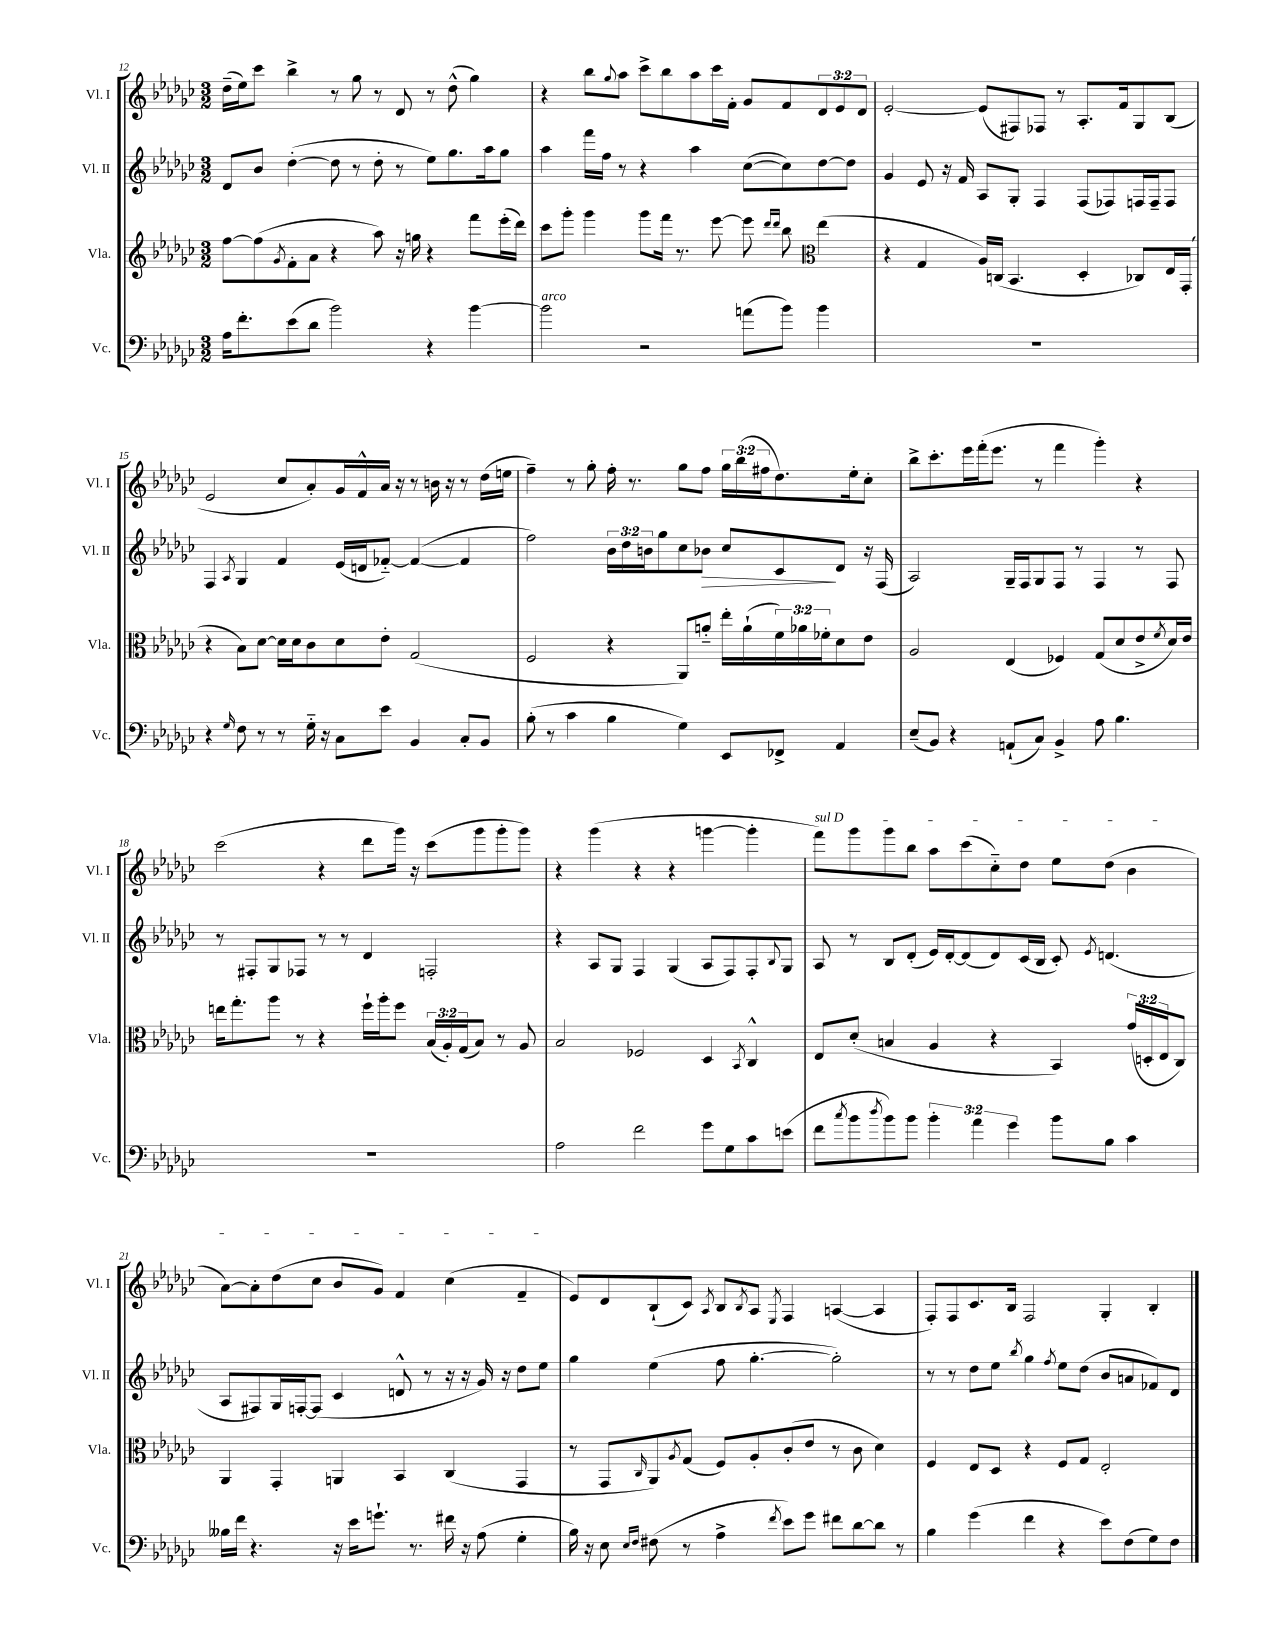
<<
\new StaffGroup <<
\new Staff = "s0" \with { instrumentName = "Vl. I" shortInstrumentName = "Vl. I" } {
    \clef treble \key ges \major \numericTimeSignature \time 3/2 \override Staff.TupletNumber.text = #tuplet-number::calc-fraction-text
    des''16--( ees''16) ces'''8 bes''4-> r8 ges''8 r8 des'8 r8 des''8-^( ges''4) |
    r4 bes''8 \appoggiatura { ges''8 } aes''8 ces'''8-> bes''8 aes''8 ces'''16 f'16-. ges'8 f'8 \tuplet 3/2 { des'8 ees'8 des'8 } |
    ees'2~-. ees'8( fis8) fes8 r8 aes8.-. f'16 ges8 bes8( |
    ees'2 ces''8 aes'8-.) ges'16 f'16-^ aes'16 r16 r8 b'16 r16 r8 des''16( e''16 |
    f''4--) r8 ges''8-. f''16-. r8. ges''8 f''8 \tuplet 3/2 { ges''16 bes''16( fis''16 } des''8.) ees''16-. ces''8-. |
    bes''8-> ces'''8.-. ees'''16 f'''16-.( ees'''8. r8 f'''4 ges'''4-.) r4 |
    ces'''2( r4 des'''8 ges'''16) r16 ces'''8( ges'''8 ges'''8-. ges'''8) |
    r4 ges'''4( r4 r4 g'''4~ g'''4-. |
    \once \override TextSpanner.bound-details.left.text = \markup { \italic "sul D" } f'''8\startTextSpan) ges'''8 ges'''8 bes''8 aes''8 ces'''8( ces''8-_) des''8 ees''8 des''8( bes'4 |
    aes'8~) aes'8-. des''8( ces''8 bes'8 ges'8) f'4 ces''4( f'4--\stopTextSpan |
    ees'8) des'8 bes8-!( ces'8) \acciaccatura { aes8 } bes8 \acciaccatura { bes8 } aes8 \acciaccatura { ees8 } f4 a4~( a4 |
    f8-.) f8 ces'8. bes16 f2 ges4-. bes4-. \bar "|." |
}
\new Staff = "s1" \with { instrumentName = "Vl. II" shortInstrumentName = "Vl. II" } {
    \clef treble \key ges \major \numericTimeSignature \time 3/2 \override Staff.TupletNumber.text = #tuplet-number::calc-fraction-text
    des'8 bes'8 des''4~-.( des''8 r8 des''8-. r8 ees''8) ges''8. aes''16 ges''8 |
    aes''4 f'''16 f''16 r8 r4 aes''4 ces''8~( ces''8) des''8~ des''8 |
    ges'4 ees'8 r16 f'16 aes8 ges8-. f4 f8( fes8) f16 f16-- f8 |
    f4 \acciaccatura { aes8 } ges4 f'4 ees'16( d'16 fes'8~-_) fes'4~( fes'4 |
    f''2) \tuplet 3/2 { bes'16 des''16 b'16 } ges''8 ces''8 bes'8\> ces''8 ces'8\! des'8 r16 f16( |
    aes2) ges16-- f16 ges8 f8 r8 f4 r8 f8 |
    r8 fis8-. ges8 fes8 r8 r8 des'4 f2-. |
    r4 aes8 ges8 f4 ges4( aes8 f8) f8-. \appoggiatura { bes8 } ges8 |
    aes8 r8 bes8 des'8-.( ees'16) des'16~-. des'8( des'8) ces'16( bes16 ces'8-.) \acciaccatura { ees'8 } d'4.( |
    aes8 fis8) ges16 f16~-. f8( ces'4 d'8-^ r8 r16 r16 ges'16) r16 des''8 ees''8 |
    ges''4 ees''4( f''8 ges''4.~-. ges''2-.) |
    r8 r8 des''8 ees''8 \acciaccatura { bes''8 } ges''4 \acciaccatura { f''8 } ees''8 des''8( bes'8 a'8 fes'8) des'8 \bar "|." |
}
\new Staff = "s2" \with { instrumentName = "Vla." shortInstrumentName = "Vla." } {
    \clef treble \key ges \major \numericTimeSignature \time 3/2 \override Staff.TupletNumber.text = #tuplet-number::calc-fraction-text
    f''8~ f''8( \acciaccatura { ges'8 } f'8-. aes'8 r4 aes''8) r16 g''16 r4 f'''8 ees'''16-.( des'''16) |
    ces'''8 ges'''8-. ges'''4 ges'''8 f'''16 r8. ees'''8~ ees'''8 \grace { des'''16 des'''16 } bes''8 \clef alto ees''4( |
    r4 ges4 aes16) c16( bes,4. des4-. ces8) ees16 ges,16-.( |
    r4 bes8) des'8~ des'16 des'16 ces'8 des'8 ees'8-. ges2( |
    f2 r4 aes,8) a'8-_ ees''16-. a'16-!( \tuplet 3/2 { f'16) aes'16 fes'16-. } des'8 ees'8 |
    aes2 ees4( fes4) ges8( des'8 ees'8-> \acciaccatura { f'8 } des'16) ees'16 |
    e''16 ges''8.-. aes''8 r8 r4 f''16-! aes''16-. f''8 \tuplet 3/2 { bes16( aes16-.) ges16( } bes8) r8 aes8 |
    bes2 fes2 des4 \acciaccatura { bes,8 } ces4-^ |
    ees8 des'8-.( b4 aes4 r4 bes,4) \tuplet 3/2 { ges'16( d16-. ees16 } ces8) |
    aes,4 ges,4-. a,4 bes,4 ces4( ges,4 |
    r8 ges,8 \grace { ces16 } aes,8) \acciaccatura { aes8 } ges8( f8) aes8-. ces'8-.( ees'8 r8 ces'8 des'4) |
    f4 ees8 des8 r4 f8 ges8 ees2-. \bar "|." |
}
\new Staff = "s3" \with { instrumentName = "Vc." shortInstrumentName = "Vc." } {
    \clef bass \key ges \major \numericTimeSignature \time 3/2 \override Staff.TupletNumber.text = #tuplet-number::calc-fraction-text
    aes16 f'8.-. ees'8( des'8 bes'2) r4 bes'4~ |
    bes'2^\markup { \italic "arco" } r2 a'8( bes'8) bes'4 |
    R1. |
    r4 \grace { ges16 } f8 r8 r8 ges16-_ r16 ces8 ees'8 bes,4 ces8-. bes,8 |
    bes8-.( r8 ces'4 bes4 ges4) ees,8 fes,8-> aes,4 |
    ees8--( bes,8) r4 a,8-!( ces8) bes,4-> aes8 bes4. |
    R1. |
    aes2 f'2 ges'8 ges8 ces'8 e'8( |
    f'8 \acciaccatura { ces''8 } bes'8 \acciaccatura { des''8 } bes'8) bes'8 \tuplet 3/2 { bes'4-. aes'4 ges'4 } bes'8 bes8 ces'4 |
    beses16 f'16 r4. r16 ees'16 g'8.-! r8. fis'16 r16 aes8( ges4-. |
    bes16) r16 ees8 \grace { ees16 f16 } fis8( r8 aes4-> \acciaccatura { f'8 } ees'8) ges'8 fis'8 des'8~ des'8 r8 |
    bes4 ges'4( f'4 r4 ees'8) f8( ges8) f8 \bar "|." |
}
>>
>>
\layout { \context { \Score currentBarNumber = #12 } }
